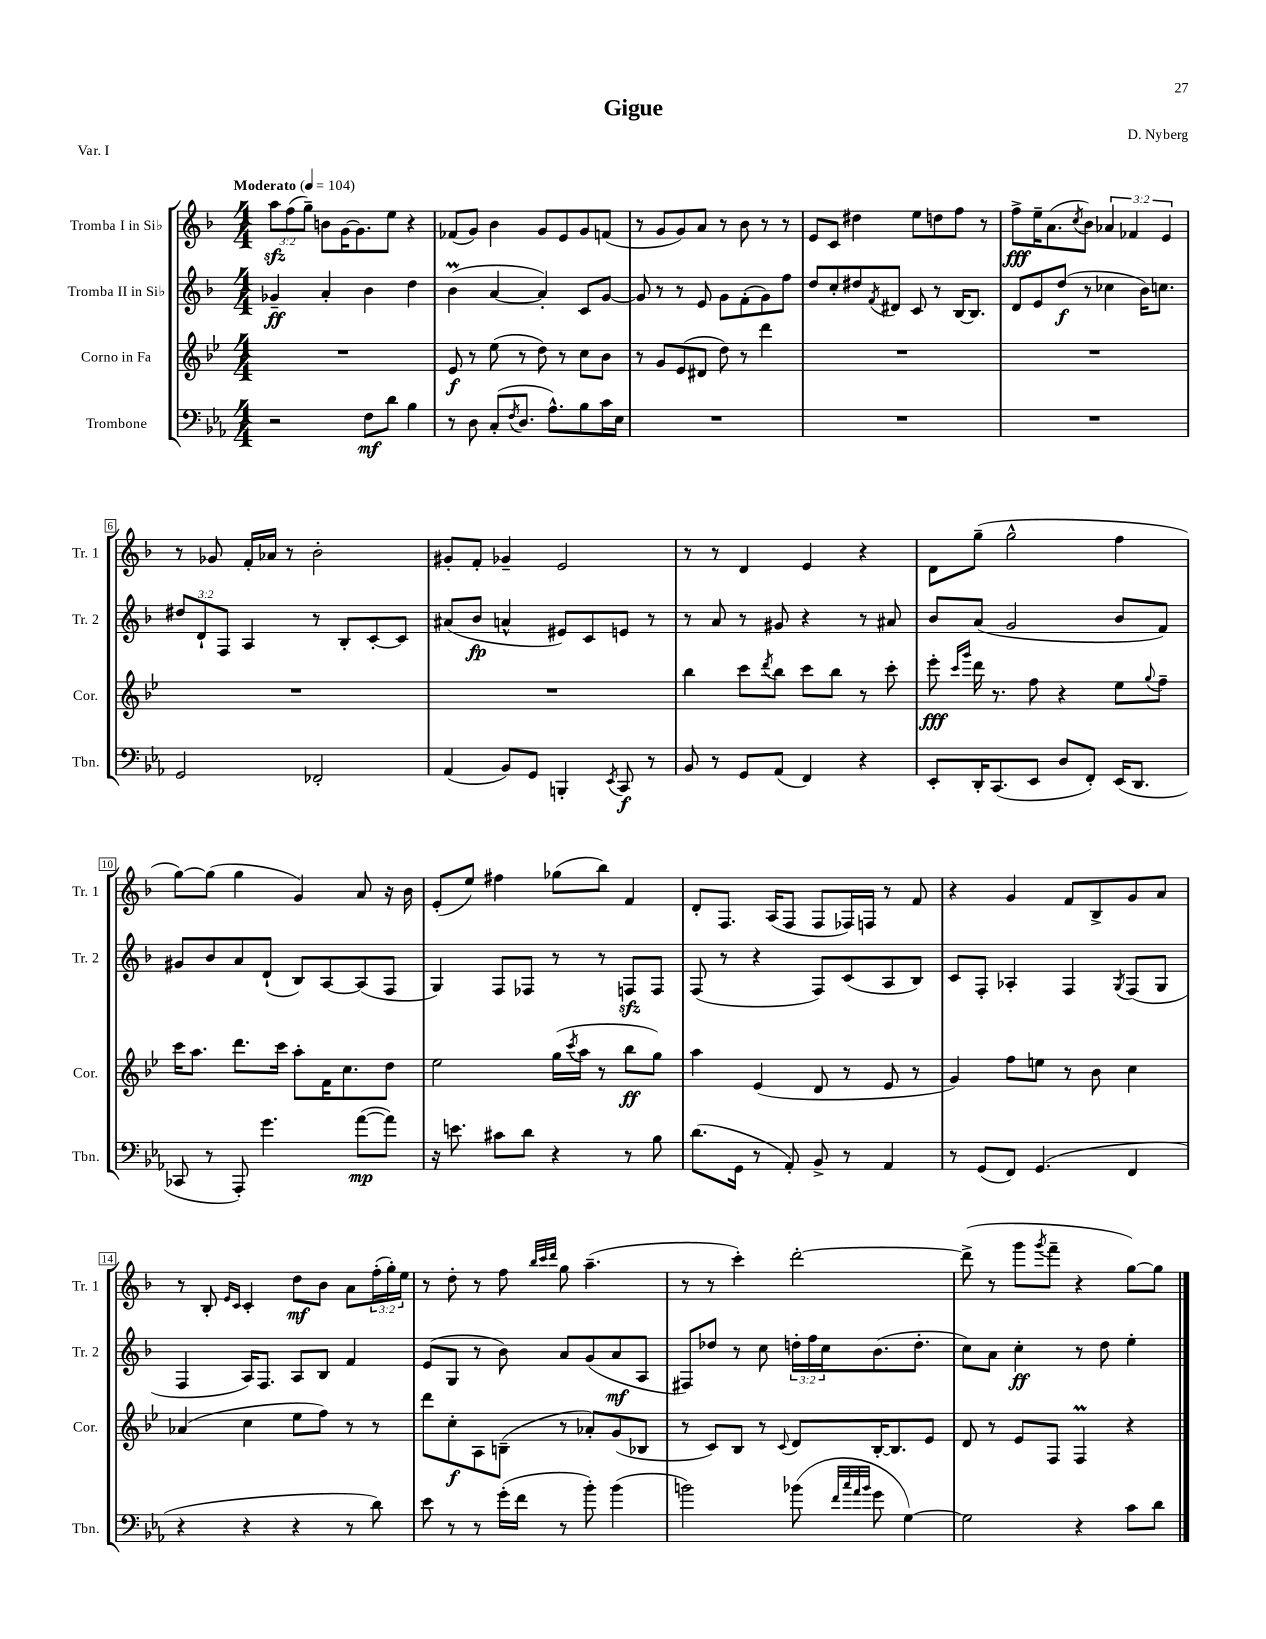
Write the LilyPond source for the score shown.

\header { title = "Gigue" composer = "D. Nyberg" piece = "Var. I" }
<<
\new StaffGroup <<
\new Staff = "s0" \with { instrumentName = "Tromba I in Sib" shortInstrumentName = "Tr. 1" } {
    \clef treble \key f \major \numericTimeSignature \time 4/4 \override Staff.TupletNumber.text = #tuplet-number::calc-fraction-text \tempo "Moderato" 4 = 104
    \tuplet 3/2 { a''8\sfz f''8( g''8--) } b'8 g'16~ g'8. e''8 r4 |
    fes'8( g'8) bes'4 g'8 e'8 g'8 f'8( |
    r8 g'8 g'8) a'8 r8 bes'8 r8 r8 |
    e'8 c'8 dis''4 e''8 d''8 f''8 r8 |
    f''8->\fff e''16-- a'8.( \acciaccatura { c''8 } bes'8) \tuplet 3/2 { aes'4 fes'4 e'4 } |
    r8 ges'8 f'16-. aes'16 r8 bes'2-. |
    gis'8-. f'8-. ges'4-- e'2 |
    r8 r8 d'4 e'4 r4 |
    d'8 g''8--( g''2-^ f''4 |
    g''8~) g''8( g''4 g'4) a'8 r16 bes'16 |
    e'8-.( e''8) fis''4 ges''8( bes''8) f'4 |
    d'8-. f8. a16( f8 f8 fes16) f16 r8 f'8 |
    r4 g'4 f'8 bes8-> g'8 a'8 |
    r8 bes8-. \grace { e'16 c'16 } c'4-. d''8\mf bes'8 a'8 \tuplet 3/2 { f''16-.( g''16-.) e''16 } |
    r8 d''8-. r8 f''8 \grace { bes''32 c'''32 d'''32 } g''8 a''4.--( |
    r8 r8 c'''4-.) d'''2~-. |
    d'''8->( r8 g'''8 \acciaccatura { g'''8 } f'''8-- r4 g''8~) g''8 \bar "|." |
}
\new Staff = "s1" \with { instrumentName = "Tromba II in Sib" shortInstrumentName = "Tr. 2" } {
    \clef treble \key f \major \numericTimeSignature \time 4/4 \override Staff.TupletNumber.text = #tuplet-number::calc-fraction-text
    ges'4--\ff a'4-. bes'4 d''4 |
    bes'4\prall( a'4~ a'4-.) c'8 g'8~ |
    g'8 r8 r8 e'8 g'8 f'8-.( g'8) f''8 |
    d''8 c''8-. dis''8 \acciaccatura { f'8 } dis'8 c'8 r8 bes16~ bes8. |
    d'8 e'8 d''8\f( r8 ces''4 bes'16) c''8. |
    \tuplet 3/2 { dis''8 d'8-! f8 } a4 r8 bes8-. c'8~-. c'8 |
    ais'8( bes'8\fp a'4-^ eis'8) c'8 e'8 r8 |
    r8 a'8 r8 gis'8 r4 r8 ais'8 |
    bes'8 a'8( g'2 bes'8 f'8) |
    gis'8 bes'8 a'8 d'8-!( bes8) a8~ a8( f8 |
    g4) f8 fes8 r8 r8 f8\sfz f8 |
    f8( r8 r4 f8) c'8( a8 bes8) |
    c'8 f8-. aes4-. f4 \acciaccatura { g8 } f8( g8 |
    f4 a16) f8. a8 bes8 f'4 |
    e'8( g8 r8 bes'8) a'8 g'8( a'8\mf a8 |
    fis8) des''8 r8 c''8 \tuplet 3/2 { d''16-. f''16 c''16 } bes'8.( d''8.-. |
    c''8) a'8 c''4-.\ff r8 d''8 e''4-. \bar "|." |
}
\new Staff = "s2" \with { instrumentName = "Corno in Fa" shortInstrumentName = "Cor." } {
    \clef treble \key bes \major \numericTimeSignature \time 4/4
    R1 |
    ees'8\f r8 ees''8( r8 d''8) r8 c''8 bes'8 |
    r8 g'8 ees'8( dis'8 d''8) r8 d'''4 |
    R1 |
    R1 |
    R1 |
    R1 |
    bes''4 c'''8 \acciaccatura { d'''8 } bes''8 c'''8 bes''8 r8 c'''8-. |
    ees'''8-.\fff \grace { c'''16 g'''16 } d'''16 r8. f''8 r4 ees''8 \appoggiatura { g''8 } f''8-- |
    c'''16 a''8. d'''8. c'''16 a''8-. f'16 c''8. d''8 |
    ees''2 g''16( \acciaccatura { c'''8 } a''16 r8 bes''8\ff g''8) |
    a''4 ees'4( d'8 r8 ees'8 r8 |
    g'4) f''8 e''8 r8 bes'8 c''4 |
    aes'4( c''4 ees''8 f''8) r8 r8 |
    d'''8 c''8-.\f a8 b8--( r8 aes'8-.) g'8( bes8 |
    r8 c'8) bes8 r8 \appoggiatura { c'8 } d'8 bes16~-. bes8. ees'8 |
    d'8 r8 ees'8 f8 f4\prall r4 \bar "|." |
}
\new Staff = "s3" \with { instrumentName = "Trombone" shortInstrumentName = "Tbn." } {
    \clef bass \key ees \major \numericTimeSignature \time 4/4
    r2 f8\mf d'8 bes4 |
    r8 d8 c8-.( \acciaccatura { f8 } d8. aes8.-^) bes8 c'16 ees16 |
    R1 |
    R1 |
    R1 |
    g,2 fes,2-. |
    aes,4( bes,8) g,8 b,,4-. \acciaccatura { ees,8 } c,8\f r8 |
    bes,8 r8 g,8 aes,8( f,4) r4 |
    ees,8-. d,16-. c,8.( ees,8 d8 f,8-.) ees,16( d,8. |
    ces,8 r8 aes,,8-.) g'4. aes'8~\mp( aes'8) |
    r16 e'8. cis'8 d'8 r4 r8 bes8 |
    d'8.( g,16 r8 aes,8-.) bes,8-> r8 aes,4 |
    r8 g,8( f,8) g,4.( f,4 |
    r4 r4 r4 r8 d'8) |
    ees'8 r8 r8 g'16-.( f'16 r8 bes'8-.) bes'4( |
    b'2) bes'8( \grace { f'32 c''32 aes'32 bes'32 } g'8 g4~) |
    g2 r4 c'8 d'8 \bar "|." |
}
>>
>>
\layout { \context { \Score \override BarNumber.stencil = #(make-stencil-boxer 0.1 0.3 ly:text-interface::print) } }
